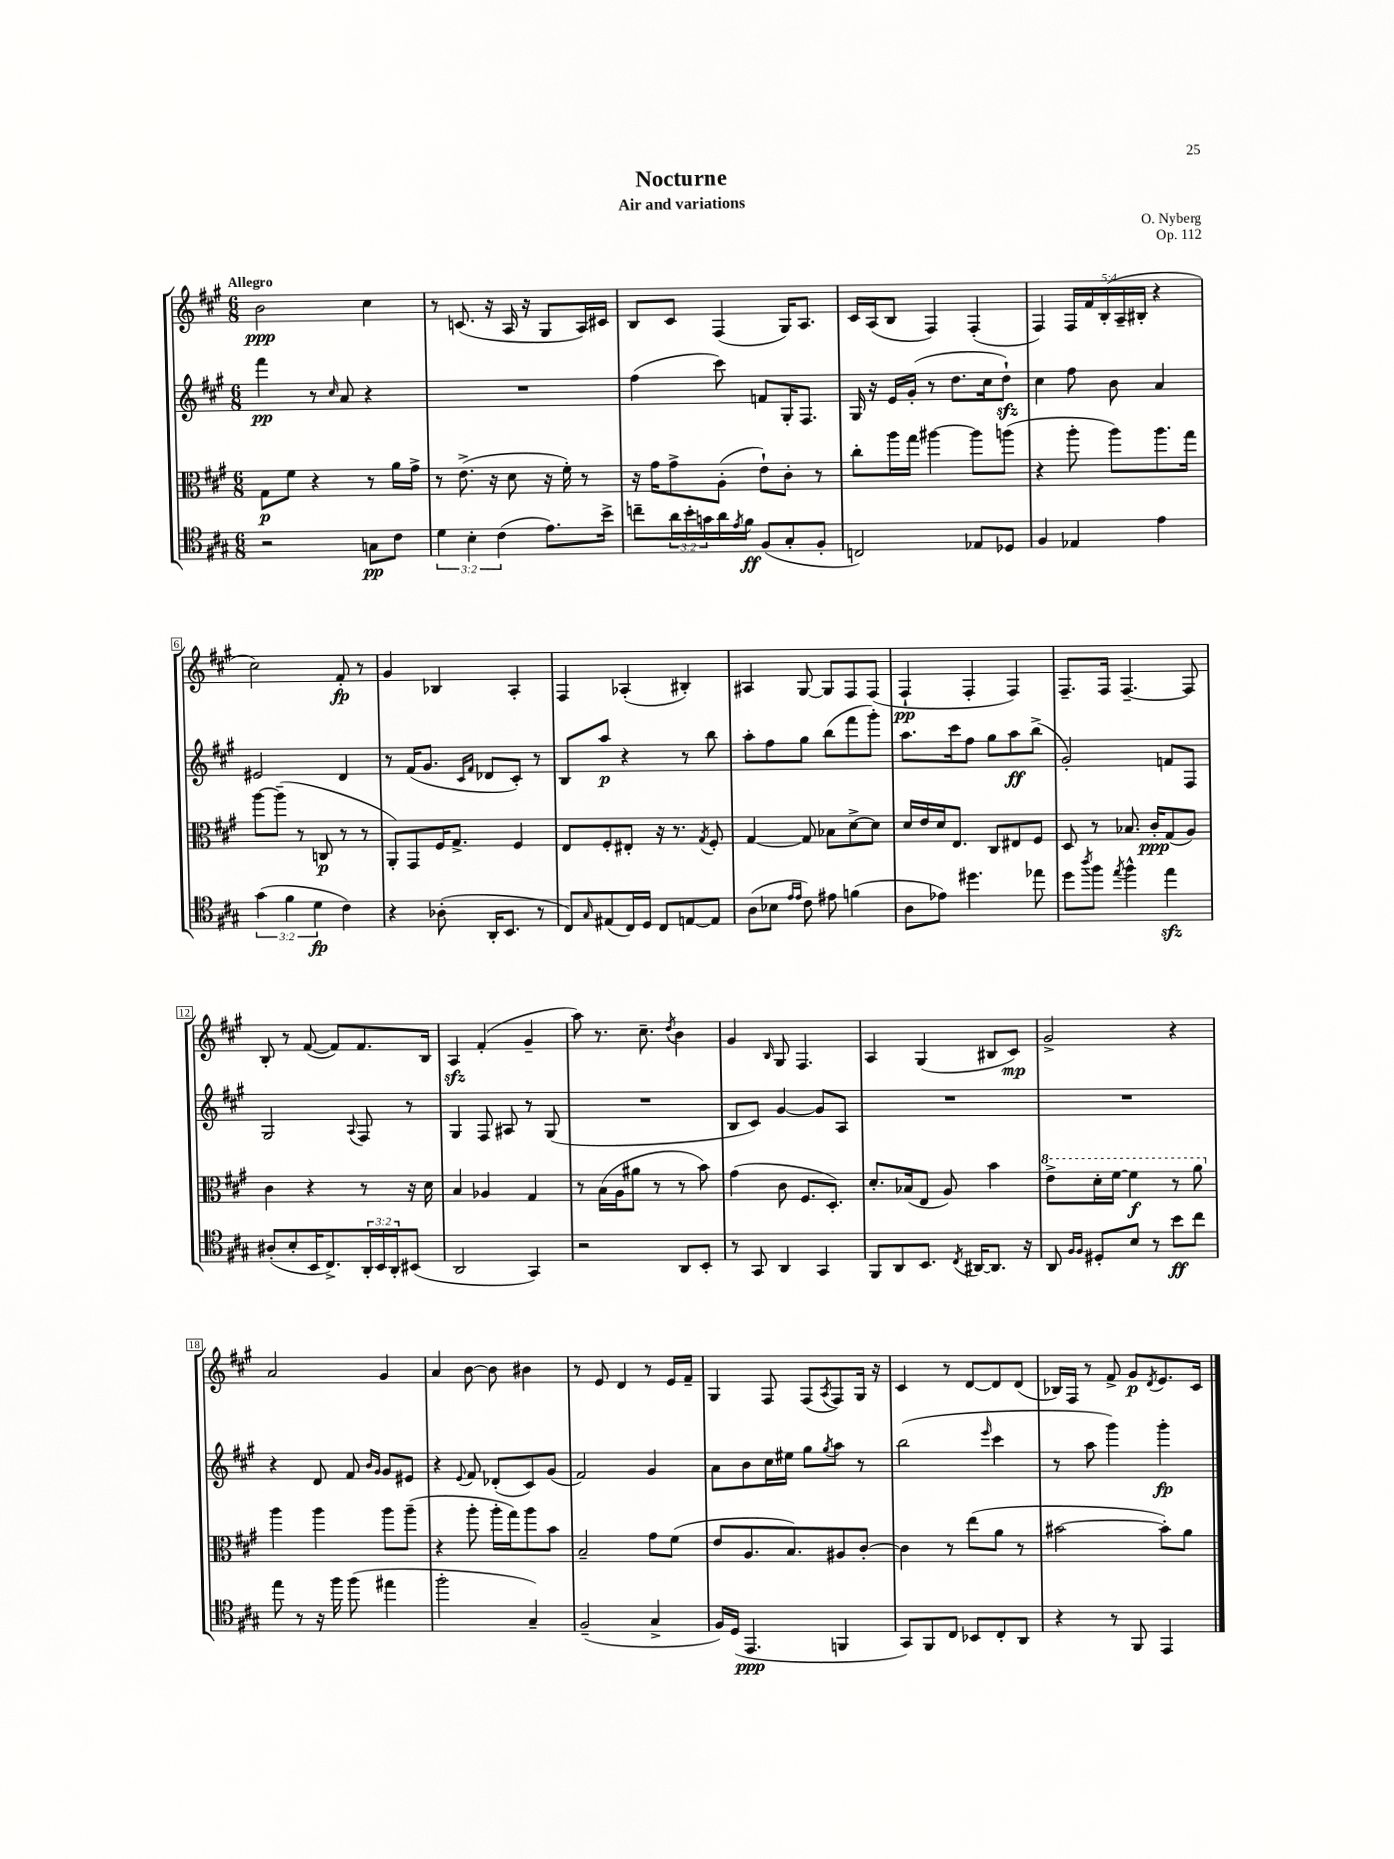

**kern	**dynam	**kern	**dynam	**kern	**dynam	**kern	**dynam
*part4	*part4	*part3	*part3	*part2	*part2	*part1	*part1
*staff4	*staff4	*staff3	*staff3	*staff2	*staff2	*staff1	*staff1
*clefC4	*	*clefC3	*	*clefG2	*	*clefG2	*
*k[f#c#g#]	*	*k[f#c#g#]	*	*k[f#c#g#]	*	*k[f#c#g#]	*
*M6/8	*	*M6/8	*	*M6/8	*	*M6/8	*
=1	=1	=1	=1	=1	=1	=1	=1
!	!	!	!	!	!	!LO:TX:a:B:t=Allegro	!
2r	.	8G#\L	p	4fff#\	pp	2b\	ppp
.	.	8f#\J	.	.	.	.	.
.	.	4r	.	8r	.	.	.
.	.	.	.	16qqcc#/	.	.	.
.	.	.	.	8a/	.	.	.
8Gn\L	pp	8r	.	4r	.	4cc#\	.
8c#\J	.	16a\LL	.	.	.	.	.
.	.	16g#^\JJ	.	.	.	.	.
=2	=2	=2	=2	=2	=2	=2	=2
6d\	.	8r	.	2.r	.	8r	.
.	.	(8.e^\	.	.	.	(8.cn/	.
6B'\	.	.	.	.	.	.	.
.	.	16r	.	.	.	16r	.
(6c#\	.	.	.	.	.	.	.
.	.	8d\	.	.	.	16A/	.
.	.	.	.	.	.	16r	.
8.e\L)	.	16r	.	.	.	8G#/L	.
.	.	16f#'\)	.	.	.	.	.
.	.	8r	.	.	.	16A/L)	.
16b^\Jk	.	.	.	.	.	16c#X/JJ	.
=3	=3	=3	=3	=3	=3	=3	=3
8ccn~\L	.	16r	.	(4ff#\	.	8B/L	.
.	.	16g#\KL	.	.	.	.	.
24a\L	.	8g#^\	.	.	.	8c#/J	.
24b'\	.	.	.	.	.	.	.
24gn\	.	.	.	.	.	.	.
16a\	.	(8A'\J	.	8ccc#\)	.	(4F#/	.
8qe/	.	.	.	.	.	.	.
16f#\JJ	ff	.	.	.	.	.	.
(8F#/L	.	8e`\L)	.	8fn/L	.	.	.
8G#'/	.	8c#'\J	.	16G#'/K	.	16G#/KL)	.
.	.	.	.	8.F#/J	.	8.A/J	.
8F#'/J	.	8r	.	.	.	.	.
=4	=4	=4	=4	=4	=4	=4	=4
2Cn/)	.	8cc#'\L	.	16G#/	.	16c#/LL	.
.	.	.	.	16r	.	(16A/J	.
.	.	16aa\L	.	16e/LL	.	8B/J	.
.	.	16gg#\JJ	.	(16g#'/JJ	.	.	.
.	.	[4aa#X\	.	8r	.	4F#/)	.
.	.	.	.	8.dd\L	.	.	.
8E-X/L	.	8aa#\L]	.	.	.	(4F#'/	.
.	.	.	.	16cc#\k	.	.	.
8D-X/J	.	(8aan\J	.	8ddzz`\J)	.	.	.
=5	=5	=5	=5	=5	=5	=5	=5
4F#/	.	4r	.	4cc#\	.	4F#/)	.
4E-X/	.	8aa'\	.	8ff#\	.	20F#/LL	.
.	.	.	.	.	.	20f#/	.
.	.	.	.	.	.	(20B'/	.
.	.	8aa\L)	.	8b\	.	.	.
.	.	.	.	.	.	20A~/	.
.	.	.	.	.	.	20B#X'/JJ	.
4e\	.	8.aa\	.	4a/	.	4r	.
.	.	16gg#\Jk	.	.	.	.	.
!!LO:LB:g=z
=6	=6	=6	=6	=6	=6	=6	=6
(6g#\	.	[8aa\L	.	2e#X/	.	2cc#\)	.
.	.	(8aa~\J]	.	.	.	.	.
6f#\	.	.	.	.	.	.	.
.	.	8r	.	.	.	.	.
6d\	fp	.	.	.	.	.	.
.	.	8Cn/	p	.	.	.	.
4c#\)	.	8r	.	4d/	.	8f#'/	fp
.	.	8r	.	.	.	8r	.
=7	=7	=7	=7	=7	=7	=7	=7
4r	.	8AA'/L)	.	8r	.	4g#/	.
.	.	8GG#/	.	(16f#/KL	.	.	.
.	.	.	.	8.g#/J	.	.	.
(8A-X'\	.	16F#/K	.	.	.	4B-X/	.
.	.	8.G#^/J	.	.	.	.	.
.	.	.	.	16qqc#/LL	.	.	.
.	.	.	.	16qqf#/JJ	.	.	.
16AA'/KL	.	.	.	8d-X/L	.	.	.
8.BB/J	.	.	.	.	.	.	.
.	.	4F#/	.	8c#'/J)	.	4A'/	.
8r	.	.	.	8r	.	.	.
=8	=8	=8	=8	=8	=8	=8	=8
8C#/L)	.	8E/L	.	8B/L	.	4F#/	.
16qqG#/	.	.	.	.	.	.	.
(8E#X/	.	8F#'/	.	8aa/J	p	.	.
16C#/L)	.	8E#X'/J	.	4r	.	(4A-X'/	.
16D/JJ	.	.	.	.	.	.	.
8C#/L	.	16r	.	.	.	.	.
.	.	8.r	.	.	.	.	.
[8En/	.	.	.	8r	.	4B#X'/)	.
.	.	8qG#/	.	.	.	.	.
8E/J]	.	8F#'/	.	8bb\	.	.	.
=9	=9	=9	=9	=9	=9	=9	=9
(8A\L	.	[4G#/	.	8aa'\L	.	4A#X/	.
8B-X\J	.	.	.	8ff#\	.	.	.
16qqe/LL	.	.	.	.	.	.	.
16qqe/JJ	.	.	.	.	.	.	.
8c#\)	.	8G#/]	.	8gg#\J	.	[8G#/	.
8e#X\	.	8B-X\L	.	(8bb\L	.	8G#/L]	.
(4fn\	.	[8d^\	.	8fff#\	.	8F#/	.
.	.	8d\J]	.	8ggg#'\J)	.	(8F#/J	.
=10	=10	=10	=10	=10	=10	=10	=10
8A\L	.	16d/LL	.	8.aa\L	.	4F#`/	pp
.	.	16e/	.	.	.	.	.
8e-X\J)	.	16d/J	.	.	.	.	.
.	.	8.E/J	.	16ccc#\k	.	.	.
4.dd#X\	.	.	.	8ff#\J	.	4F#'/	.
.	.	8C#/L	.	8gg#\L	.	.	.
.	.	8E#X/	.	8aa\	ff	4F#/)	.
8ee-X\	.	8F#/J	.	(8bb^\J	.	.	.
=11	=11	=11	=11	=11	=11	=11	=11
8dd\L	.	8D/	.	2g#'/)	.	8.F#~/L	.
8qaa/	.	.	.	.	.	.	.
8ff#\J	.	8r	.	.	.	.	.
.	.	.	.	.	.	16F#/Jk	.
8qee/	.	.	.	.	.	.	.
4ff#^^\	.	8.B-X/	.	.	.	[4.F#~/	.
.	.	16c#'/KL	ppp	.	.	.	.
4eezz\	.	(8G#/	.	8fn/L	.	.	.
.	.	8A/J)	.	8F#/J	.	8F#/]	.
!!LO:LB:g=z
=12	=12	=12	=12	=12	=12	=12	=12
(8A#X'/L	.	4c#\	.	2G#/	.	8B'/	.
8B'/	.	.	.	.	.	8r	.
16BB/K	.	4r	.	.	.	([8f#/	.
8.C#^/)	.	.	.	.	.	.	.
.	.	.	.	.	.	8f#/L])	.
.	.	.	.	8qqA/	.	.	.
24AA'/L	.	8r	.	8F#/	.	8.f#/	.
24BB/	.	.	.	.	.	.	.
24AA'/J	.	.	.	.	.	.	.
(8BB#X/J	.	16r	.	8r	.	.	.
.	.	16d\	.	.	.	16B/Jk	.
=13	=13	=13	=13	=13	=13	=13	=13
2AA/	.	4B/	.	4G#/	.	4Azz/	.
.	.	4A-X/	.	8F#/	.	(4f#'/	.
.	.	.	.	8A#X/	.	.	.
4GG#/)	.	4G#/	.	8r	.	4g#~/	.
.	.	.	.	(8G#/	.	.	.
=14	=14	=14	=14	=14	=14	=14	=14
2r	.	8r	.	2.r	.	8aa\)	.
.	.	(16B\LL	.	.	.	8.r	.
.	.	16A\J	.	.	.	.	.
.	.	8a#X\J	.	.	.	.	.
.	.	.	.	.	.	8.cc#~\	.
.	.	8r	.	.	.	.	.
.	.	.	.	.	.	8qdd/	.
8AA/L	.	8r	.	.	.	4b\	.
8BB'/J	.	8b\)	.	.	.	.	.
=15	=15	=15	=15	=15	=15	=15	=15
8r	.	(4g#\	.	8B/L	.	4g#/	.
8GG#/	.	.	.	8c#/J)	.	.	.
.	.	.	.	.	.	16qqB/	.
4AA/	.	8c#\	.	[4g#/	.	8G#/	.
.	.	8.F#/L	.	.	.	4.F#/	.
4GG#/	.	.	.	8g#/L]	.	.	.
.	.	8.D'/J)	.	.	.	.	.
.	.	.	.	8A/J	.	.	.
=16	=16	=16	=16	=16	=16	=16	=16
8FF#/L	.	8.d'/L	.	2.r	.	4A/	.
8AA/	.	.	.	.	.	.	.
.	.	(16B-X/k	.	.	.	.	.
8.BB/J	.	8E/J	.	.	.	(4G#/	.
.	.	8A/)	.	.	.	.	.
8qC#/	.	.	.	.	.	.	.
[16AA#X/KL	.	.	.	.	.	.	.
8.AA#/J]	.	4b\	.	.	.	8B#X/L	.
.	.	.	.	.	.	8c#/J)	mp
16r	.	.	.	.	.	.	.
=17	=17	=17	=17	=17	=17	=17	=17
*	*	*8va	*	*	*	*	*
8AA/	.	8ee^\L	.	2.r	.	2g#^/	.
16qqF#/LL	.	.	.	.	.	.	.
16qqF#/JJ	.	.	.	.	.	.	.
8D#X'/L	.	16dd'\L	.	.	.	.	.
.	.	[16ff#\JJ	.	.	.	.	.
8B/J	.	4ff#\]	f	.	.	.	.
8r	.	.	.	.	.	.	.
8b\L	ff	8r	.	.	.	4r	.
8cc#\J	.	8aa\	.	.	.	.	.
!!LO:LB:g=z
=18	=18	=18	=18	=18	=18	=18	=18
*	*	*X8va	*	*	*	*	*
8ee\	.	4aa\	.	4r	.	2a/	.
8r	.	.	.	.	.	.	.
16r	.	4aa\	.	8d/	.	.	.
16ff#\	.	.	.	.	.	.	.
(8ff#\	.	.	.	8f#/	.	.	.
.	.	.	.	16qqb/LL	.	.	.
.	.	.	.	16qqg#/JJ	.	.	.
4ee#X\	.	8aa\L	.	8g#/L	.	4g#/	.
.	.	(8aa~\J	.	8e#X/J	.	.	.
=19	=19	=19	=19	=19	=19	=19	=19
2ff#'\	.	4r	.	4r	.	4a/	.
.	.	.	.	8qqe/	.	.	.
.	.	8aa'\	.	8f#/	.	[8b\	.
.	.	16aa'\LL	.	(8d-X'/L	.	8b\]	.
.	.	16gg#\J)	.	.	.	.	.
4G#~/)	.	8aa\	.	8c#/)	.	4b#X\	.
.	.	8b\J	.	(8g#/J	.	.	.
=20	=20	=20	=20	=20	=20	=20	=20
(2F#~/	.	2B~/	.	2f#/)	.	8r	.
.	.	.	.	.	.	8e/	.
.	.	.	.	.	.	4d/	.
4G#^/	.	8g#\L	.	4g#/	.	8r	.
.	.	(8f#\J	.	.	.	16e/LL	.
.	.	.	.	.	.	16f#~/JJ	.
=21	=21	=21	=21	=21	=21	=21	=21
16F#/LL)	.	8e/L	.	8a\L	.	4G#/	.
(16D/JJ	.	.	.	.	.	.	.
4.EE/	ppp	8.A/	.	8b\	.	.	.
.	.	.	.	16cc#\L	.	8F#/	.
.	.	8.B/)	.	16ee#X\JJ	.	.	.
.	.	.	.	8gg#\L	.	(8F#/L	.
.	.	.	.	8qgg#/	.	8qA/	.
4FFn/	.	8A#X/	.	8aa\J	.	8F#/)	.
.	.	[8c#'/J	.	8r	.	16G#/Jk	.
.	.	.	.	.	.	16r	.
=22	=22	=22	=22	=22	=22	=22	=22
8GG#/L)	.	4c#\]	.	(2bb\	.	4c#/	.
8FF#/	.	.	.	.	.	.	.
8C#/J	.	8r	.	.	.	8r	.
8BB-X/L	.	(8ee\L	.	.	.	[8d/L	.
.	.	.	.	16qqeee/	.	.	.
8C#'/	.	8a\J	.	4ccc#\	.	8d/]	.
8AA/J	.	8r	.	.	.	(8d/J	.
=23	=23	=23	=23	=23	=23	=23	=23
4r	.	[2b#X\	.	8r	.	16B-X/LL)	.
.	.	.	.	.	.	16F#/JJ	.
.	.	.	.	8aa\	.	8r	.
8r	.	.	.	4ggg#\)	.	8f#^/	.
8FF#/	.	.	.	.	.	8g#/L	p
.	.	.	.	.	.	8qd/	.
4EE/	.	8b#'\L])	.	4ggg#'\	fp	8.e/	.
.	.	8a\J	.	.	.	.	.
.	.	.	.	.	.	16c#/Jk	.
==	==	==	==	==	==	==	==
*-	*-	*-	*-	*-	*-	*-	*-
